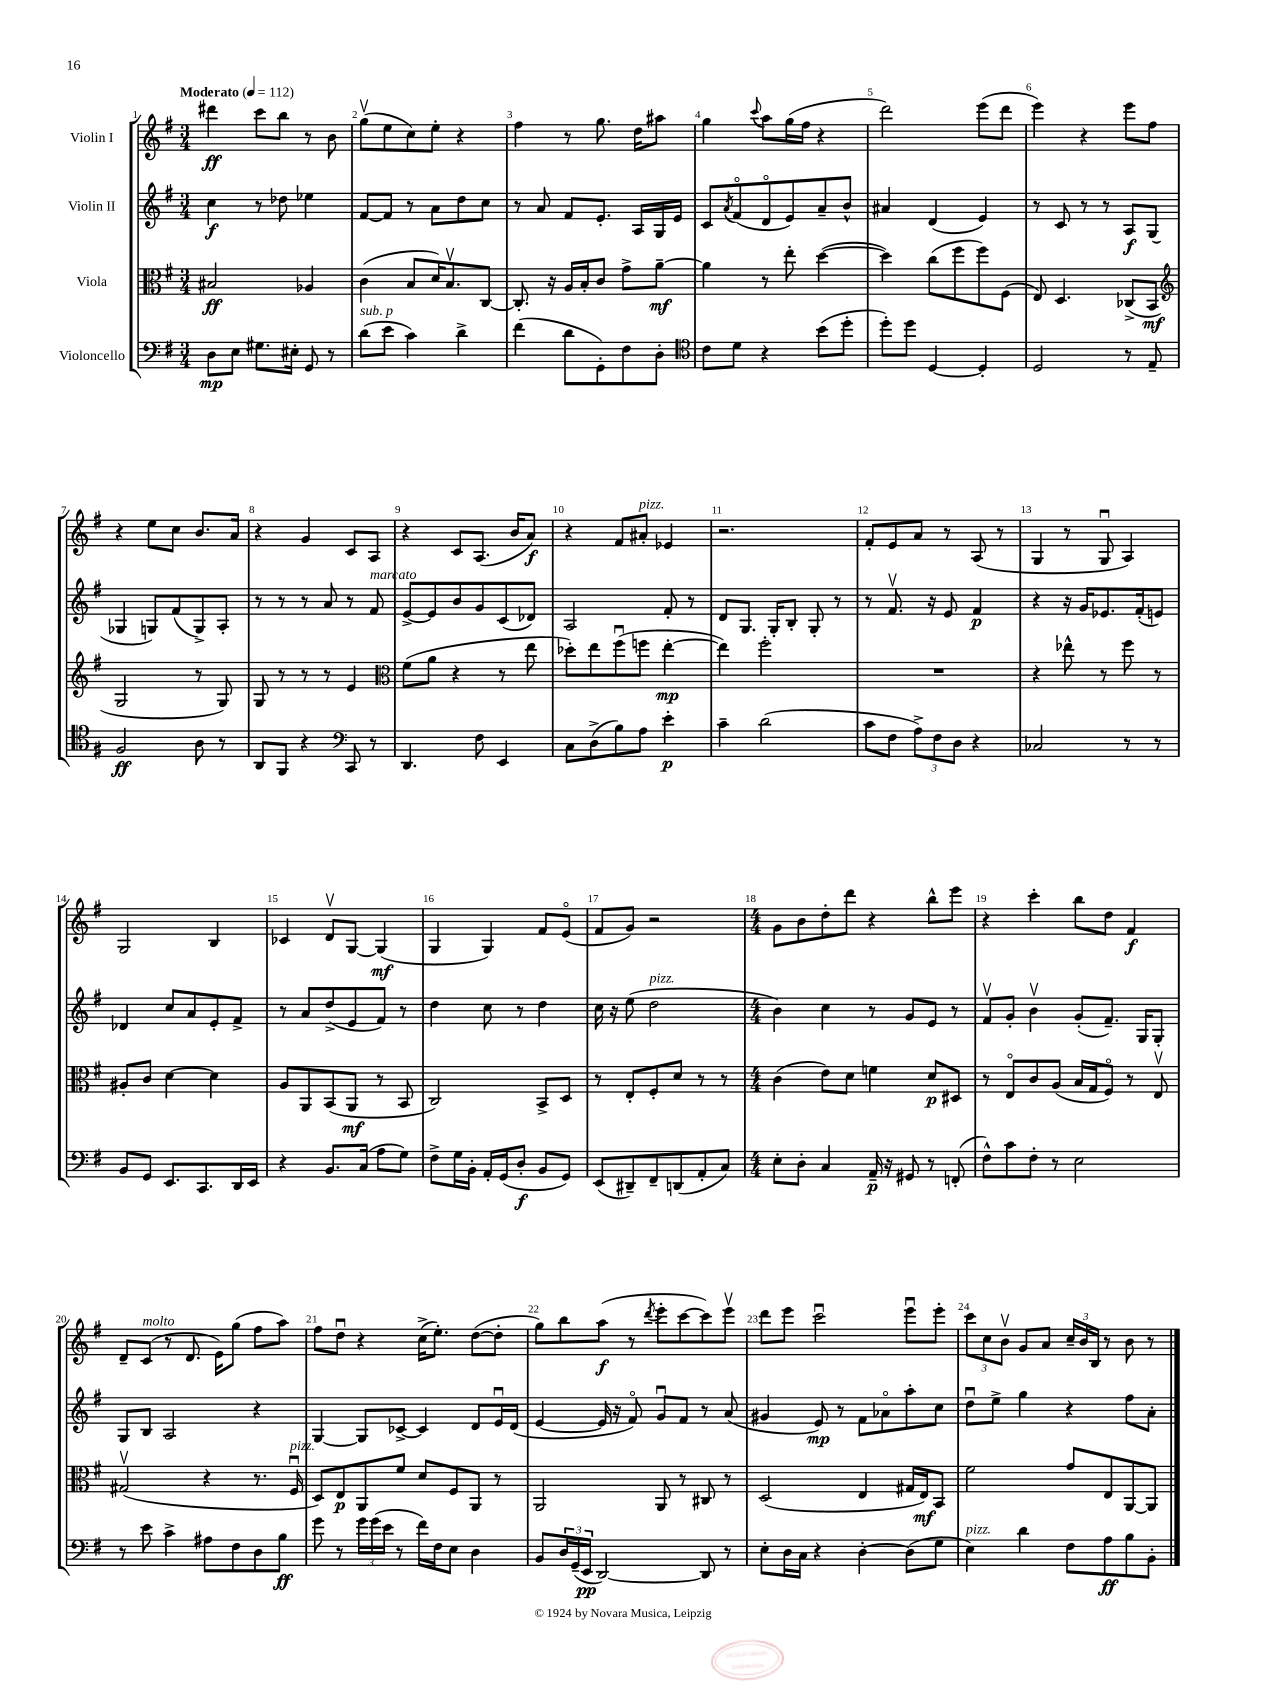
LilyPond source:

<<
\new StaffGroup <<
\new Staff = "s0" \with { instrumentName = "Violin I" } {
    \clef treble \key g \major \numericTimeSignature \time 3/4 \tempo "Moderato" 4 = 112
    dis'''4\ff c'''8 b''8 r8 b'8 |
    g''8\upbow( e''8 c''8) e''8-. r4 |
    fis''4 r8 g''8. d''16 ais''8 |
    g''4 \appoggiatura { c'''8 } a''8 g''16( fis''16 r4 |
    d'''2) e'''8( d'''8 |
    e'''4) r4 e'''8 fis''8 |
    r4 e''8 c''8 b'8. a'16 |
    r4 g'4 c'8 a8 |
    r4 c'8 a8.( b'16 a'8\f) |
    r4 fis'8 ais'8-.^\markup { \italic "pizz." } ees'4 |
    r2. |
    fis'8-. e'8 a'8 r8 a8( r8 |
    g4 r8 g8\downbow a4) |
    g2 b4 |
    ces'4 d'8\upbow g8~ g4\mf( |
    g4 g4) fis'8 e'8\flageolet( |
    fis'8 g'8) r2 |
    \numericTimeSignature \time 4/4 g'8 b'8 d''8-. d'''8 r4 b''8-^ e'''8 |
    r4 c'''4-. b''8 d''8 fis'4\f |
    d'8-- c'8^\markup { \italic "molto" }( r8 d'8. e'16) g''8( fis''8 a''8) |
    fis''8 d''8\downbow r4 c''16->( e''8.-.) d''8~( d''8-. |
    g''8) b''8 a''8\f( r8 \acciaccatura { d'''8 } e'''8-. c'''8~ c'''8) e'''8\upbow |
    d'''8 e'''8 c'''2\downbow e'''8\downbow e'''8-. |
    \tuplet 3/2 { c'''8 c''8 b'8\upbow } g'8 a'8 \tuplet 3/2 { c''16-- b'16 b16 } r8 b'8 r8 \bar "|." |
}
\new Staff = "s1" \with { instrumentName = "Violin II" } {
    \clef treble \key g \major \numericTimeSignature \time 3/4
    c''4\f r8 des''8 ees''4 |
    fis'8~ fis'8 r8 a'8 d''8 c''8 |
    r8 a'8 fis'8 e'8.-. a16 g16 e'16 |
    c'8 \acciaccatura { a'8 } fis'8\flageolet( d'8\flageolet e'8) a'8-- b'8-^ |
    ais'4 d'4( e'4) |
    r8 c'8 r8 r8 a8\f g8( |
    ges4 g8) fis'8( g8->) a8-. |
    r8 r8 r8 a'8 r8 fis'8^\markup { \italic "marcato" } |
    e'8~-> e'8 b'8 g'8 c'8( des'8) |
    a2 fis'8-. r8 |
    d'8 g8. g16-. b8-. g8-. r8 |
    r8 fis'8.\upbow r16 e'8 fis'4\p |
    r4 r16 g'16 ees'8. fis'16-.( e'8) |
    des'4 c''8 a'8 e'8-. fis'8-> |
    r8 a'8 d''8->( e'8 fis'8) r8 |
    d''4 c''8 r8 d''4 |
    c''16 r16 e''8( d''2^\markup { \italic "pizz." } |
    \numericTimeSignature \time 4/4 b'4) c''4 r8 g'8 e'8 r8 |
    fis'8\upbow g'8-. b'4\upbow g'8-.( fis'8.--) g16 g8-. |
    g8 b8 a2 r4 |
    g4~ g8 ces'8~-> ces'4 d'8 e'16\downbow d'16( |
    e'4~ e'16 r16 fis'8\flageolet) g'8\downbow fis'8 r8 a'8( |
    gis'4 e'8\mp) r8 fis'8 aes'8\flageolet a''8-. c''8 |
    d''8\downbow e''8-> g''4 r4 fis''8 a'8-. \bar "|." |
}
\new Staff = "s2" \with { instrumentName = "Viola" } {
    \clef alto \key g \major \numericTimeSignature \time 3/4
    bis2\ff aes4 |
    c'4( b8 d'16) b8.\upbow c8~ |
    c8.-. r16 a16 b16-. c'8 g'8-> a'8~--\mf |
    a'4 r8 e''8-. d''4~( |
    d''4) c''8( fis''8 fis''8) fis8( |
    e8) d4. ces8->( b,8\mf |
    \clef treble g2 r8 g8) |
    g8 r8 r8 r8 e'4 |
    \clef alto fis'8( a'8 r4 r8 e''8 |
    des''8-.) e''8 fis''8\downbow( f''8 e''4~-.\mp |
    e''4) fis''2-. |
    R2. |
    r4 ees''8-^ r8 fis''8 r8 |
    ais8-. c'8 d'4~ d'4 |
    a8 a,8 b,8( a,8\mf r8 b,8 |
    c2) b,8-> d8 |
    r8 e8-. fis8-. d'8 r8 r8 |
    \numericTimeSignature \time 4/4 c'4( e'8) d'8 f'4 d'8\p dis8 |
    r8 e8\flageolet c'8 a8( b16 g16 fis8\flageolet) r8 e8\upbow |
    gis2\upbow( r4 r8. fis16\downbow^\markup { \italic "pizz." } |
    d8) e8\p a,8 fis'8 d'8 fis8 a,8 r8 |
    a,2 a,8 r8 cis8 r8 |
    d2( e4 gis16 e16\mf) b,8 |
    fis'2 g'8 e8 a,8~ a,8 \bar "|." |
}
\new Staff = "s3" \with { instrumentName = "Violoncello" } {
    \clef bass \key g \major \numericTimeSignature \time 3/4
    d8\mp e8 gis8. eis16-. g,8 r8 |
    d'8^\markup { \italic "sub. p" }( e'8 c'4) d'4-> |
    fis'4( d'8 g,8-.) fis8 d8-. |
    \clef tenor c'8 d'8 r4 b'8( d''8-. |
    d''8-.) d''8 d4~ d4-. |
    d2 r8 e8-- |
    fis2\ff a8 r8 |
    a,8 fis,8 r4 \clef bass c,8 r8 |
    d,4. fis8 e,4 |
    c8 d8->( b8) a8 e'4-.\p |
    c'4-- d'2( |
    c'8 fis8 \tuplet 3/2 { a8->) fis8 d8 } r4 |
    ces2 r8 r8 |
    b,8 g,8 e,8. c,8. d,16 e,16 |
    r4 b,8. c16( a8 g8) |
    fis8-> g16 b,16-. a,16-. g,16( d8-.\f b,8 g,8) |
    e,8( dis,8--) fis,8-- d,8( a,8-. c8) |
    \numericTimeSignature \time 4/4 e8-. d8-. c4 a,16--\p r16 gis,8 r8 f,8-.( |
    fis8-^) c'8 fis8-. r8 e2 |
    r8 e'8 c'4-> ais8 fis8 d8 b8\ff |
    g'8 r8 \tuplet 3/2 { g'16 g'16( e'16 } r8 fis'16) fis16 e8 d4 |
    b,8 \tuplet 3/2 { d16 g,16--( e,16\pp } d,2~) d,8 r8 |
    e8-. d16 c16 r4 d4~-. d8( g8 |
    e4^\markup { \italic "pizz." }) d'4 fis8 a8\ff b8 b,8-. \bar "|." |
}
>>
>>
\layout { \context { \Score \override BarNumber.break-visibility = ##(#f #t #t) barNumberVisibility = #all-bar-numbers-visible } }
